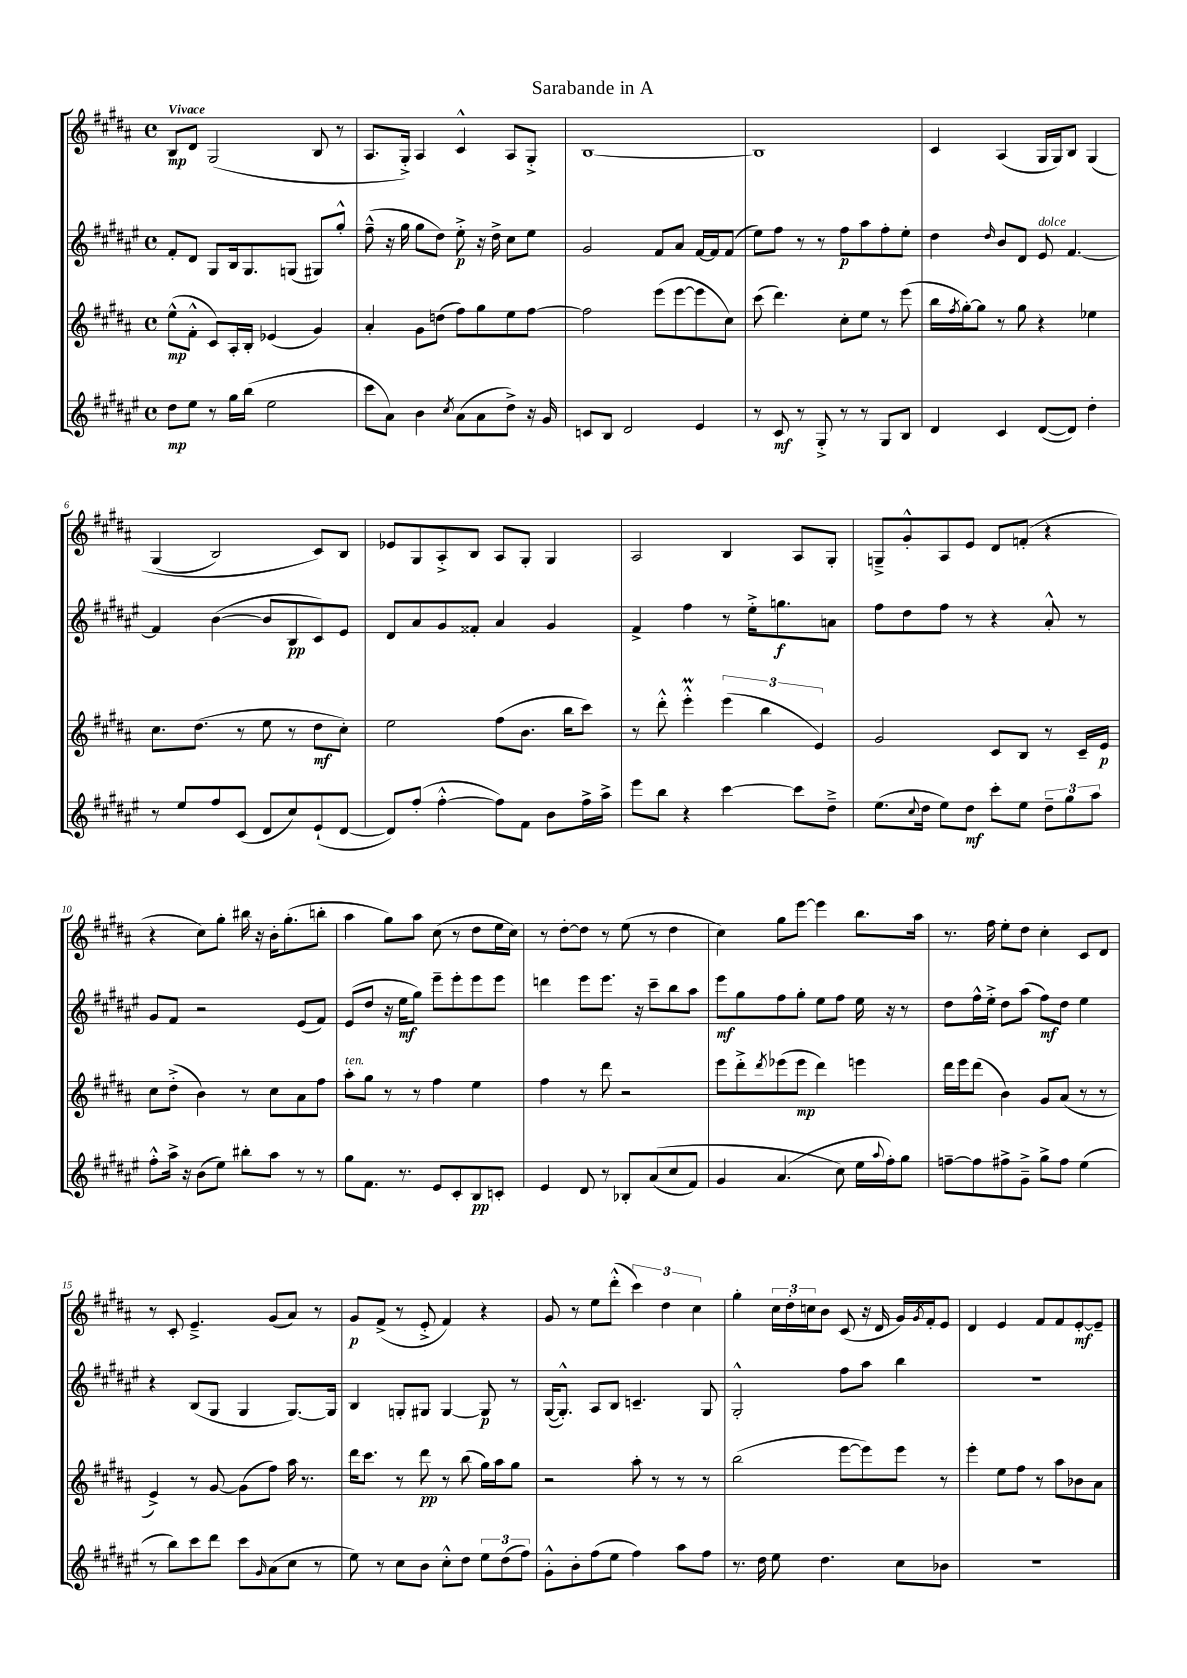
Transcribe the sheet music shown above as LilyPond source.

\header { title = "Sarabande in A" }
<<
\new StaffGroup <<
\new Staff = "s0" {
    \clef treble \key b \major \defaultTimeSignature \time 4/4 \tempo "Vivace"
    b8\mp dis'8 gis2( b8 r8 |
    ais8. gis16-.->) ais4 cis'4-^ ais8 gis8-.-> |
    b1~ |
    b1 |
    cis'4 ais4( gis16 gis16) b8 gis4\( |
    gis4( b2) cis'8\) b8 |
    ees'8 gis8 ais8-.-> b8 ais8 gis8-. gis4 |
    ais2 b4 ais8 gis8-. |
    g8---> gis'8-.-^ ais8 e'8 dis'8 f'8-.( r4 |
    r4 cis''8) gis''8-. bis''16 r16 b'16-. gis''8.-.( b''8-. |
    ais''4 gis''8) ais''8 cis''8( r8 dis''8 e''16 cis''16) |
    r8 dis''8~-. dis''8 r8 e''8( r8 dis''4 |
    cis''4) gis''8 e'''8~ e'''4 b''8. ais''16 |
    r8. fis''16 e''8-. dis''8 cis''4-. cis'8 dis'8 |
    r8 cis'8-. e'4.---> gis'8( ais'8) r8 |
    gis'8\p fis'8->( r8 e'8-.-> fis'4) r4 |
    gis'8 r8 e''8 dis'''8-.-^( \tuplet 3/2 { cis'''4) dis''4 cis''4 } |
    gis''4-. \tuplet 3/2 { cis''16 dis''16-. c''16 } b'8 cis'8( r16 dis'16 gis'16) \acciaccatura { gis'8 } fis'16-. e'8 |
    dis'4 e'4 fis'8 fis'8 e'8~-.\mf e'8-- \bar "|." |
}
\new Staff = "s1" {
    \clef treble \key fis \major \defaultTimeSignature \time 4/4
    fis'8-. dis'8 gis8 b16 gis8. g8( gis8) gis''8-.-^ |
    fis''8---^( r16 gis''16 gis''8 dis''8) eis''8-.->\p r16 dis''16-> cis''8 eis''8 |
    gis'2 fis'8 ais'8 fis'16~ fis'16 fis'8( |
    eis''8) fis''8 r8 r8 fis''8\p ais''8 fis''8-. eis''8-. |
    dis''4 \grace { dis''16 } b'8 dis'8 eis'8^\markup { \italic "dolce" } fis'4.~ |
    fis'4 b'4~( b'8 b8\pp cis'8) eis'8 |
    dis'8 ais'8 gis'8 fisis'8-. ais'4 gis'4 |
    fis'4-> fis''4 r8 eis''16-.-> g''8.\f a'8 |
    fis''8 dis''8 fis''8 r8 r4 ais'8-.-^ r8 |
    gis'8 fis'8 r2 eis'8( fis'8) |
    eis'8( dis''8 r16 eis''16\mf gis''8) eis'''8-- eis'''8-. eis'''8 eis'''8 |
    d'''4 eis'''8 eis'''8. r16 cis'''8-- b''8 ais''8 |
    eis'''8\mf gis''8 fis''8 gis''8-. eis''8 fis''8 eis''16 r16 r8 |
    dis''8 fis''16-^ eis''16-.-> dis''8 ais''8( fis''8\mf) dis''8 eis''4 |
    r4 b8( gis8 gis4 gis8.~) gis16 |
    b4 g8-. gis8 gis4~ gis8\p r8 |
    gis16~( gis8.-.-^) ais8 b8 c'4.-- gis8 |
    gis2-.-^ fis''8 ais''8 b''4 |
    R1 \bar "|." |
}
\new Staff = "s2" {
    \clef treble \key b \major \defaultTimeSignature \time 4/4
    e''8-^\mp( fis'8-.-^ cis'8) ais16-. b16-. ees'4( gis'4) |
    ais'4-. gis'8 d''8( fis''8) gis''8 e''8 fis''8~ |
    fis''2 e'''8( e'''8~ e'''8 cis''8) |
    cis'''8( dis'''4.) cis''8-. e''8 r8 e'''8( |
    b''16 \acciaccatura { fis''8 } gis''16~-.) gis''8 r8 gis''8 r4 ees''4 |
    cis''8. dis''8.( r8 e''8 r8 dis''8\mf cis''8-.) |
    e''2 fis''8( b'8. b''16 cis'''8) |
    r8 dis'''8-.-^ e'''4-.-^\prall \tuplet 3/2 { e'''4( b''4 e'4) } |
    gis'2 cis'8 b8 r8 cis'16-- e'16\p |
    cis''8 dis''8-.->( b'4) r8 cis''8 ais'8 fis''8 |
    ais''8-.^\markup { \italic "ten." } gis''8 r8 r8 fis''4 e''4 |
    fis''4 r8 dis'''8 r2 |
    e'''8 dis'''8-.-> \acciaccatura { dis'''8 } ees'''8( ees'''8\mp dis'''4) e'''4 |
    dis'''16 e'''16 dis'''8( b'4) gis'8 ais'8( r8 r8 |
    e'4->) r8 gis'8~ gis'8( fis''8) ais''16 r8. |
    dis'''16 cis'''8. r8 dis'''8\pp r8 b''8( gis''16) ais''16 gis''8 |
    r2 ais''8-. r8 r8 r8 |
    b''2( e'''8~ e'''8) e'''8 r8 |
    e'''4-. e''8 fis''8 r8 ais''8 bes'8 ais'8 \bar "|." |
}
\new Staff = "s3" {
    \clef treble \key fis \major \defaultTimeSignature \time 4/4
    dis''8\mp eis''8 r8 gis''16 b''16( eis''2 |
    cis'''8 ais'8) b'4 \acciaccatura { cis''8 } ais'8( ais'8 dis''8->) r16 gis'16 |
    c'8 b8 dis'2 eis'4 |
    r8 cis'8\mf r8 gis8-.-> r8 r8 gis8 b8 |
    dis'4 cis'4 dis'8~( dis'8) dis''4-. |
    r8 eis''8 fis''8 cis'8( dis'8 cis''8) eis'8-!( dis'8~ |
    dis'8) fis''8-.( fis''4~-.-^ fis''8) fis'8 b'8 fis''16-> ais''16-> |
    eis'''8 b''8 r4 cis'''4~ cis'''8 dis''8---> |
    eis''8.( \appoggiatura { cis''8 } dis''16 eis''8) dis''8\mf cis'''8-. eis''8 \tuplet 3/2 { dis''8-- gis''8 ais''8 } |
    fis''8-.-^ ais''16-> r16 b'8( eis''8) bis''8-. ais''8 r8 r8 |
    gis''8 fis'8. r8. eis'8 cis'8-. b8\pp c'8-. |
    eis'4 dis'8 r8 bes8-. ais'8(\( cis''8 fis'8) |
    gis'4 ais'4.( cis''8\) eis''16 \appoggiatura { ais''8 } fis''16-.) gis''8 |
    f''8~-- f''8 fis''8-> gis'8---> gis''8-> fis''8 eis''4( |
    r8 b''8) cis'''8 dis'''8 cis'''8 \grace { gis'16 } ais'8( cis''8 r8 |
    eis''8) r8 cis''8 b'8 cis''8-.-^ dis''8 \tuplet 3/2 { eis''8 dis''8( fis''8) } |
    gis'8-.-^ b'8-. fis''8( eis''8 fis''4) ais''8 fis''8 |
    r8. dis''16 eis''8 dis''4. cis''8 bes'8 |
    R1 \bar "|." |
}
>>
>>
